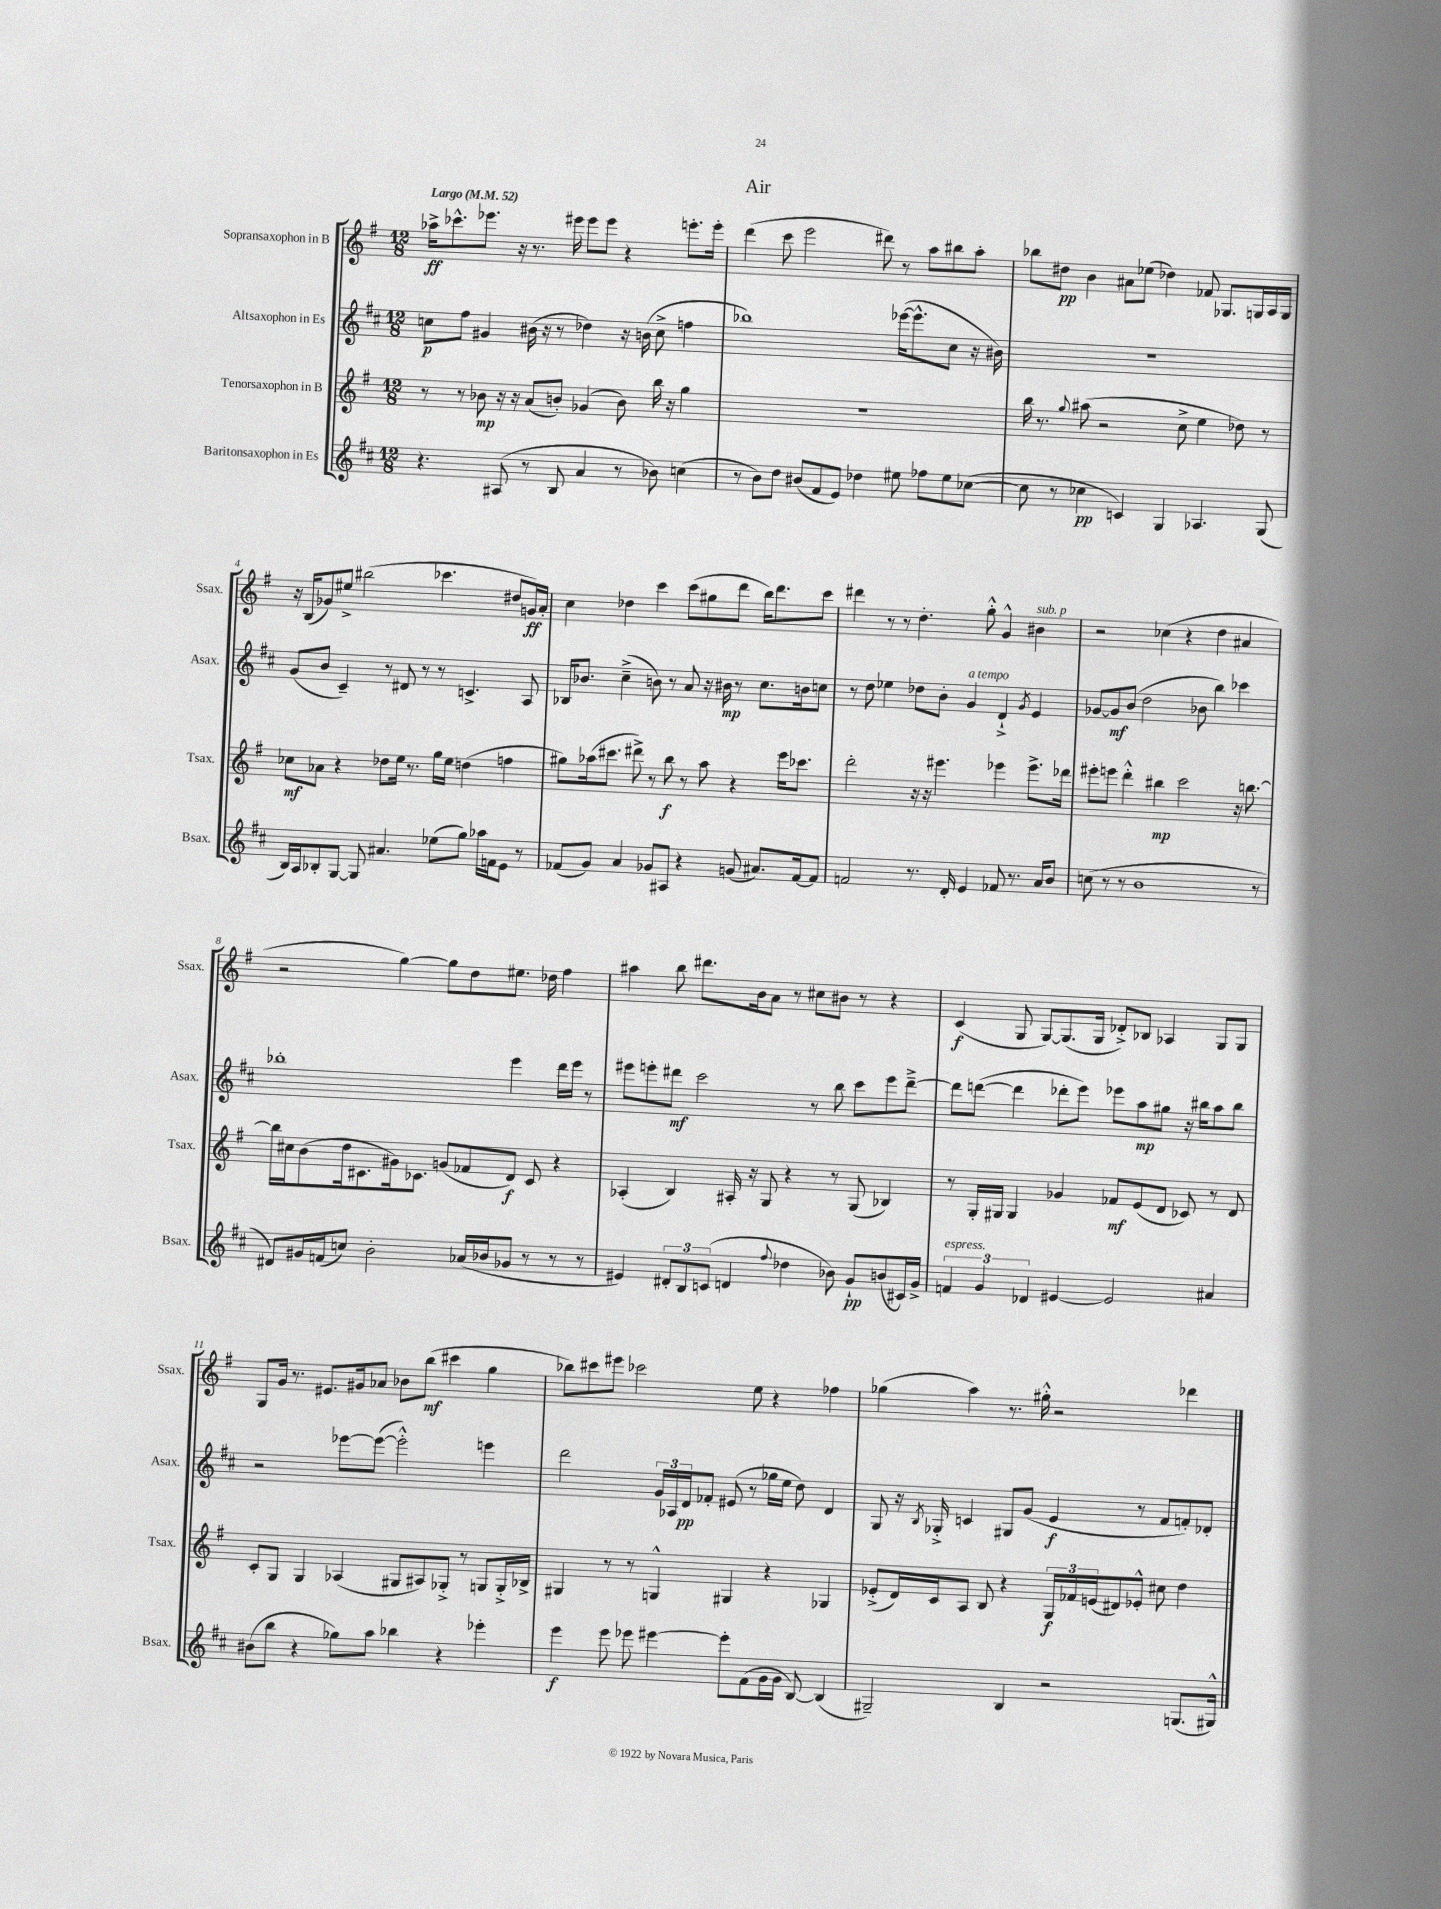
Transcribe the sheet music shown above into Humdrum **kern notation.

**kern	**dynam	**kern	**dynam	**kern	**dynam	**kern	**dynam
*part4	*part4	*part3	*part3	*part2	*part2	*part1	*part1
*staff4	*staff4	*staff3	*staff3	*staff2	*staff2	*staff1	*staff1
*I"Baritonsaxophon in Es	*	*I"Tenorsaxophon in B	*	*I"Altsaxophon in Es	*	*I"Sopransaxophon in B	*
*I'Bsax.	*	*I'Tsax.	*	*I'Asax.	*	*I'Ssax.	*
*clefG2	*	*clefG2	*	*clefG2	*	*clefG2	*
*k[f#c#]	*	*k[f#]	*	*k[f#c#]	*	*k[f#]	*
*M12/8	*	*M12/8	*	*M12/8	*	*M12/8	*
*MM52	*	*MM52	*	*MM52	*	*MM52	*
=1	=1	=1	=1	=1	=1	=1	=1
!	!	!	!	!	!	!LO:TX:a:B:t=Largo	!
4.r	.	8r	.	8ccn\L	p	16aa-X^\KL	ff
.	.	.	.	.	.	8.ccc-X^^\	.
.	.	8r	.	8ff#\J	.	.	.
.	.	8b-X\	mp	4g#X/	.	8.eee-X\J	.
(8A#X/	.	16r	.	.	.	.	.
.	.	16r	.	.	.	16r	.
8r	.	(8a/L	.	(16b#X\	.	8.r	.
.	.	.	.	16r	.	.	.
8B/	.	8bn'/J)	.	8r	.	.	.
.	.	.	.	.	.	16eee#X\	.
4a/	.	(4g-X/	.	4dd-X\)	.	8eee#\L	.
.	.	.	.	.	.	8eee#\J	.
8r	.	8b\)	.	16r	.	4r	.
.	.	.	.	(16bn\	.	.	.
8b-X\)	.	16bb\	.	8cc^\	.	.	.
.	.	16r	.	.	.	.	.
(4ccn\	.	4gg\	.	4ffn\	.	8.eeen'\L	.
.	.	.	.	.	.	16eee'\Jk	.
=2	=2	=2	=2	=2	=2	=2	=2
8r	.	1.r	.	1bb-X)	.	(4ddd\	.
8b\L)	.	.	.	.	.	.	.
8dd\J	.	.	.	.	.	8ccc\	.
(8b#X/L	.	.	.	.	.	2eee\	.
8f#/	.	.	.	.	.	.	.
8e/J)	.	.	.	.	.	.	.
4dd-X\	.	.	.	.	.	.	.
.	.	.	.	.	.	8ddd#X\)	.
8ee#X\	.	.	.	([16eee-X\KL	.	8r	.
.	.	.	.	8.eee-^^\]	.	.	.
8ff-X\L	.	.	.	.	.	8aa\L	.
8ee#\	.	.	.	8cc#\J	.	8bb#X\	.
([8cc-X\J	.	.	.	16r	.	8aa'\J	.
.	.	.	.	16b#X\)	.	.	.
=3	=3	=3	=3	=3	=3	=3	=3
8cc-\]	.	16bb\	.	1.r	.	8bb-X\L	.
.	.	8.r	.	.	.	.	.
8r	.	.	.	.	.	8dd#X\J	pp
.	.	8qqgg/	.	.	.	.	.
4cc-X\	pp	(8aa#X\	.	.	.	4b\	.
.	.	2r	.	.	.	.	.
4cn/)	.	.	.	.	.	8a#X\L	.
.	.	.	.	.	.	(8ee-X\J	.
4G/	.	.	.	.	.	4dd-X\)	.
.	.	8cc^\	.	.	.	.	.
4.A-X/	.	4ee\	.	.	.	8f-X/	.
.	.	.	.	.	.	8.G-X/L	.
.	.	8dd-X\)	.	.	.	.	.
.	.	.	.	.	.	16Gn/L	.
(8G/	.	8r	.	.	.	16A/	.
.	.	.	.	.	.	16G/JJ	.
!!LO:LB:g=z
=4	=4	=4	=4	=4	=4	=4	=4
16B/LL)	.	8cc-X\L	mf	(8g/L	.	16r	.
16A/J	.	.	.	.	.	(16B/KL	.
8B-X'/	.	8a-X\J	.	8b/J	.	8g-X/)	.
[8G/J	.	4r	.	4c#~/)	.	8ee#X^/J	.
8G/]	.	.	.	.	.	(2bb#X\	.
4.a#X/	.	8dd-X\L	.	8r	.	.	.
.	.	16ee\Jk	.	8d#X/	.	.	.
.	.	8.r	.	.	.	.	.
.	.	.	.	8r	.	.	.
(8ee-X\L	.	16gg\LL	.	8r	.	4.ccc-X\	.
.	.	16ee\JJ	.	.	.	.	.
8gg\J)	.	(4ddn\	.	4.cn^/	.	.	.
16aa-X\LL	.	.	.	.	.	.	.
16fn\J	.	.	.	.	.	.	.
8e\J	.	4ffn\	.	.	.	8dd#X/L	.
8r	.	.	.	8A/	.	16gn/L)	ff
.	.	.	.	.	.	16a'/JJ	.
=5	=5	=5	=5	=5	=5	=5	=5
(8f-X/L	.	8gg#X\L)	.	16B-X/KL	.	4cc\	.
.	.	.	.	8.b-X/J	.	.	.
8g/J)	.	(16aa-X\k	.	.	.	.	.
.	.	8.ccc#X\J	.	.	.	.	.
4a/	.	.	.	(4cc#~^\	.	4dd-X\	.
.	.	8ddd#X^\)	.	.	.	.	.
8g-X/L	.	8r	.	8bn\)	.	4ccc\	.
8A#X/J	.	8bb\	f	8r	.	.	.
4r	.	8r	.	8a/	.	(8ccc\L	.
.	.	8aa-\	.	16r	.	8gg#X\	.
.	.	.	.	16b#X\	mp	.	.
(8gn/	.	4r	.	8r	.	8ddd\J	.
8.a#X/L)	.	.	.	8.cc#\L	.	16bb\KL)	.
.	.	.	.	.	.	8.ddd\	.
.	.	16eee\KL	.	.	.	.	.
[16f-/k	.	8.ccc-X\J	.	16bn\k	.	.	.
8f-/J]	.	.	.	8ccn\J	.	8ccc\J	.
=6	=6	=6	=6	=6	=6	=6	=6
2fn/	.	2ddd'\	.	8r	.	4ddd#X\	.
.	.	.	.	8dd\	.	.	.
.	.	.	.	4ee-X\	.	8r	.
.	.	.	.	.	.	8r	.
8.r	.	16r	.	8dd-X\L	.	4.dd'\	.
.	.	16r	.	.	.	.	.
.	.	4.eee#X\	.	8b'\J	.	.	.
16d'/	.	.	.	.	.	.	.
!	!	!	!	!LO:TX:a:i:t=a tempo	!	!	!
4e/	.	.	.	4g/	.	.	.
.	.	.	.	.	.	8gg'^^\	.
8f-X/	.	4eee-X\	.	4d`^/	.	4g^^/	.
8.r	.	.	.	.	.	.	.
.	.	.	.	8qg/	.	.	.
!	!	!	!	!	!	!LO:TX:a:i:t=sub. p	!
.	.	8.eee-^\L	.	4e/	.	4b#X\	.
16a/KL	.	.	.	.	.	.	.
8b/J	.	.	.	.	.	.	.
.	.	16ddd-X\Jk	.	.	.	.	.
=7	=7	=7	=7	=7	=7	=7	=7
(8ccn\	.	8eee#X'\L	.	[8g-X/L	.	2r	.
8r	.	8eeen\J	.	8g-/]	mf	.	.
8r	.	4ddd'^^\	.	(8b/J	.	.	.
1b	.	.	.	2dd\	.	.	.
.	.	4bb#X\	mp	.	.	(4cc-X\	.
.	.	2ccc\	.	.	.	4r	.
.	.	.	.	8b-X\	.	.	.
.	.	.	.	4bb\)	.	4dd\	.
.	.	16r	.	4ccc-X\	.	4a#X/	.
.	.	[8.bbn\	.	.	.	.	.
8r	.	.	.	.	.	.	.
!!LO:LB:g=z
=8	=8	=8	=8	=8	=8	=8	=8
8d#X/L)	.	16bb\LL]	.	1bb-X'	.	2r	.
.	.	16cc#X\J	.	.	.	.	.
16g#X/L	.	(8b\	.	.	.	.	.
(16fn/J	.	.	.	.	.	.	.
8ccn/J)	.	16dd\k	.	.	.	.	.
.	.	8.c#X\	.	.	.	.	.
2b'\	.	.	.	.	.	.	.
.	.	16g#X\k)	.	.	.	[4gg\)	.
.	.	8.c-X\J	.	.	.	.	.
.	.	(8gn/L	.	.	.	8gg\L]	.
(16a-X/LL	.	8f-X/	.	.	.	8dd\	.
16b-X/J	.	.	.	.	.	.	.
8g-X/J	.	8d/J)	f	4eee\	.	8.ee#X\J	.
8r	.	8c-/	.	.	.	.	.
.	.	.	.	.	.	16dd-X\	.
8r	.	4r	.	16ddd\LL	.	4ff#\	.
.	.	.	.	16eee\JJ	.	.	.
8r	.	.	.	8r	.	.	.
=9	=9	=9	=9	=9	=9	=9	=9
4e#X/)	.	(4A-X'/	.	8eee#X\L	.	4aa#X\	.
.	.	.	.	8eeen'\	.	.	.
12d#X'/L	.	4B/)	.	8ddd#X\J	mf	8bb\	.
12B/	.	.	.	.	.	.	.
.	.	.	.	2ccc#\	.	8.ddd#X\L	.
(12cn/J	.	.	.	.	.	.	.
4dn/	.	16A#X'/	.	.	.	.	.
.	.	16r	.	.	.	16b\k	.
.	.	8G/	.	.	.	8a\J	.
8qqff#/	.	.	.	.	.	.	.
4dd-X\	.	4r	.	.	.	8r	.
.	.	.	.	8r	.	8cc#X\L	.
8b-X\)	.	8r	.	8bb\	.	8b#X\J	.
8g`/L	pp	(8G/	.	8ccc#\L	.	8r	.
(8bn/	.	4B-X/)	.	8eee\	.	4r	.
16c#X/L)	.	.	.	[8ddd#~^\J	.	.	.
16g^/JJ	.	.	.	.	.	.	.
=10	=10	=10	=10	=10	=10	=10	=10
!LO:TX:a:i:t=espress.	!	!	!	!	!	!	!
6fn/	.	8r	.	8ddd#\L]	.	(4c/	f
.	.	16G'/LL	.	([8dddn\J	.	.	.
6g/	.	.	.	.	.	.	.
.	.	16G#X/JJ	.	.	.	.	.
.	.	4G#/	.	4ddd\]	.	8G/	.
6d-X/	.	.	.	.	.	.	.
.	.	.	.	.	.	[8G/L)	.
[4e#X/	.	4g-X/	.	8ddd-X'\L	.	(8.G/]	.
.	.	.	.	8eee\J)	.	.	.
.	.	.	.	.	.	16G/Jk	.
2e#/]	.	8f-X/L	mf	8eee-X\L	.	8d-X'^/L)	.
.	.	(8e/	.	8aa\	mp	8B-X/J	.
.	.	8d/J	.	8gg#X\J	.	4A-X/	.
.	.	8c-X/)	.	16r	.	.	.
.	.	.	.	16bb#X\KL	.	.	.
4a#X/	.	8r	.	8aa\	.	8G/L	.
.	.	8d/	.	8bb#\J	.	8G/J	.
!!LO:LB:g=z
=11	=11	=11	=11	=11	=11	=11	=11
(8b#X\L	.	8c'/L	.	2r	.	8G/L	.
8bb\J	.	8G/J	.	.	.	16g/Jk	.
.	.	.	.	.	.	8.r	.
4r	.	4G/	.	.	.	.	.
.	.	.	.	.	.	8.e#X/L	.
8gg-X\L)	.	(4A-X/	.	[8eee-X\L	.	.	.
.	.	.	.	.	.	16g#X/k	.
8aa\J	.	.	.	(8eee-\J_	.	8a-X/J	.
4bb-X\	.	8G#X/L	.	2eee-'^^\])	.	8b-X\L	.
.	.	8A#X/)	.	.	.	(8bb\J	mf
4r	.	8G-X'^/J	.	.	.	4ccc#X\	.
.	.	8r	.	.	.	.	.
4eee-X'\	.	8Gn/L	.	4eeen\	.	4gg\	.
.	.	16G'^/L	.	.	.	.	.
.	.	16B-X^/JJ	.	.	.	.	.
=12	=12	=12	=12	=12	=12	=12	=12
4eee\	f	4G#X/	.	2ddd\	.	8bb-X\L)	.
.	.	.	.	.	.	8ccc#X\	.
8eee\	.	8r	.	.	.	8eee#X\J	.
8eee-X\	.	8r	.	.	.	2ccc-X\	.
[4eee#X\	.	4Gn^^/	.	24g/LL	.	.	.
.	.	.	.	24A-X/	.	.	.
.	.	.	.	24d/J	pp	.	.
.	.	.	.	8f-X'/J	.	.	.
8eee#'\L]	.	4G#X/	.	(8e#X/	.	.	.
(8f#\	.	.	.	8r	.	8ee\	.
16g\L	.	4r	.	16gg-X\LL	.	4r	.
16g\JJ	.	.	.	16ee\JJ	.	.	.
[8B/)	.	.	.	8dd\)	.	.	.
(4B/]	.	4G-X/	.	4d/	.	4ff-X\	.
=13	=13	=13	=13	=13	=13	=13	=13
2G#X~/)	.	(8e-X'^/L	.	8G/	.	(4gg-X\	.
.	.	16d/L)	.	16r	.	.	.
.	.	.	.	8qB/	.	.	.
.	.	16c/J	.	16G-X'^/	.	.	.
.	.	8A/J	.	4cn/	.	4aa\)	.
.	.	8B/	.	.	.	.	.
4B/	.	4r	.	8G#X/L	.	8.r	.
.	.	.	.	(8g/J	.	.	.
.	.	.	.	.	.	16gg#X'^^\	.
2r	.	24G/LL	f	4e/	f	2r	.
.	.	24f-X/	.	.	.	.	.
.	.	(24en/J	.	.	.	.	.
.	.	8d#X/)	.	.	.	.	.
.	.	8e-X'^^/J	.	8r	.	.	.
.	.	8cc#X\	.	8f#/L	.	.	.
(8.Gn/L	.	4dd\	.	8fn'/)	.	4ddd-X\	.
.	.	.	.	8d-X'/J	.	.	.
16G#X^^/Jk)	.	.	.	.	.	.	.
==	==	==	==	==	==	==	==
*-	*-	*-	*-	*-	*-	*-	*-
